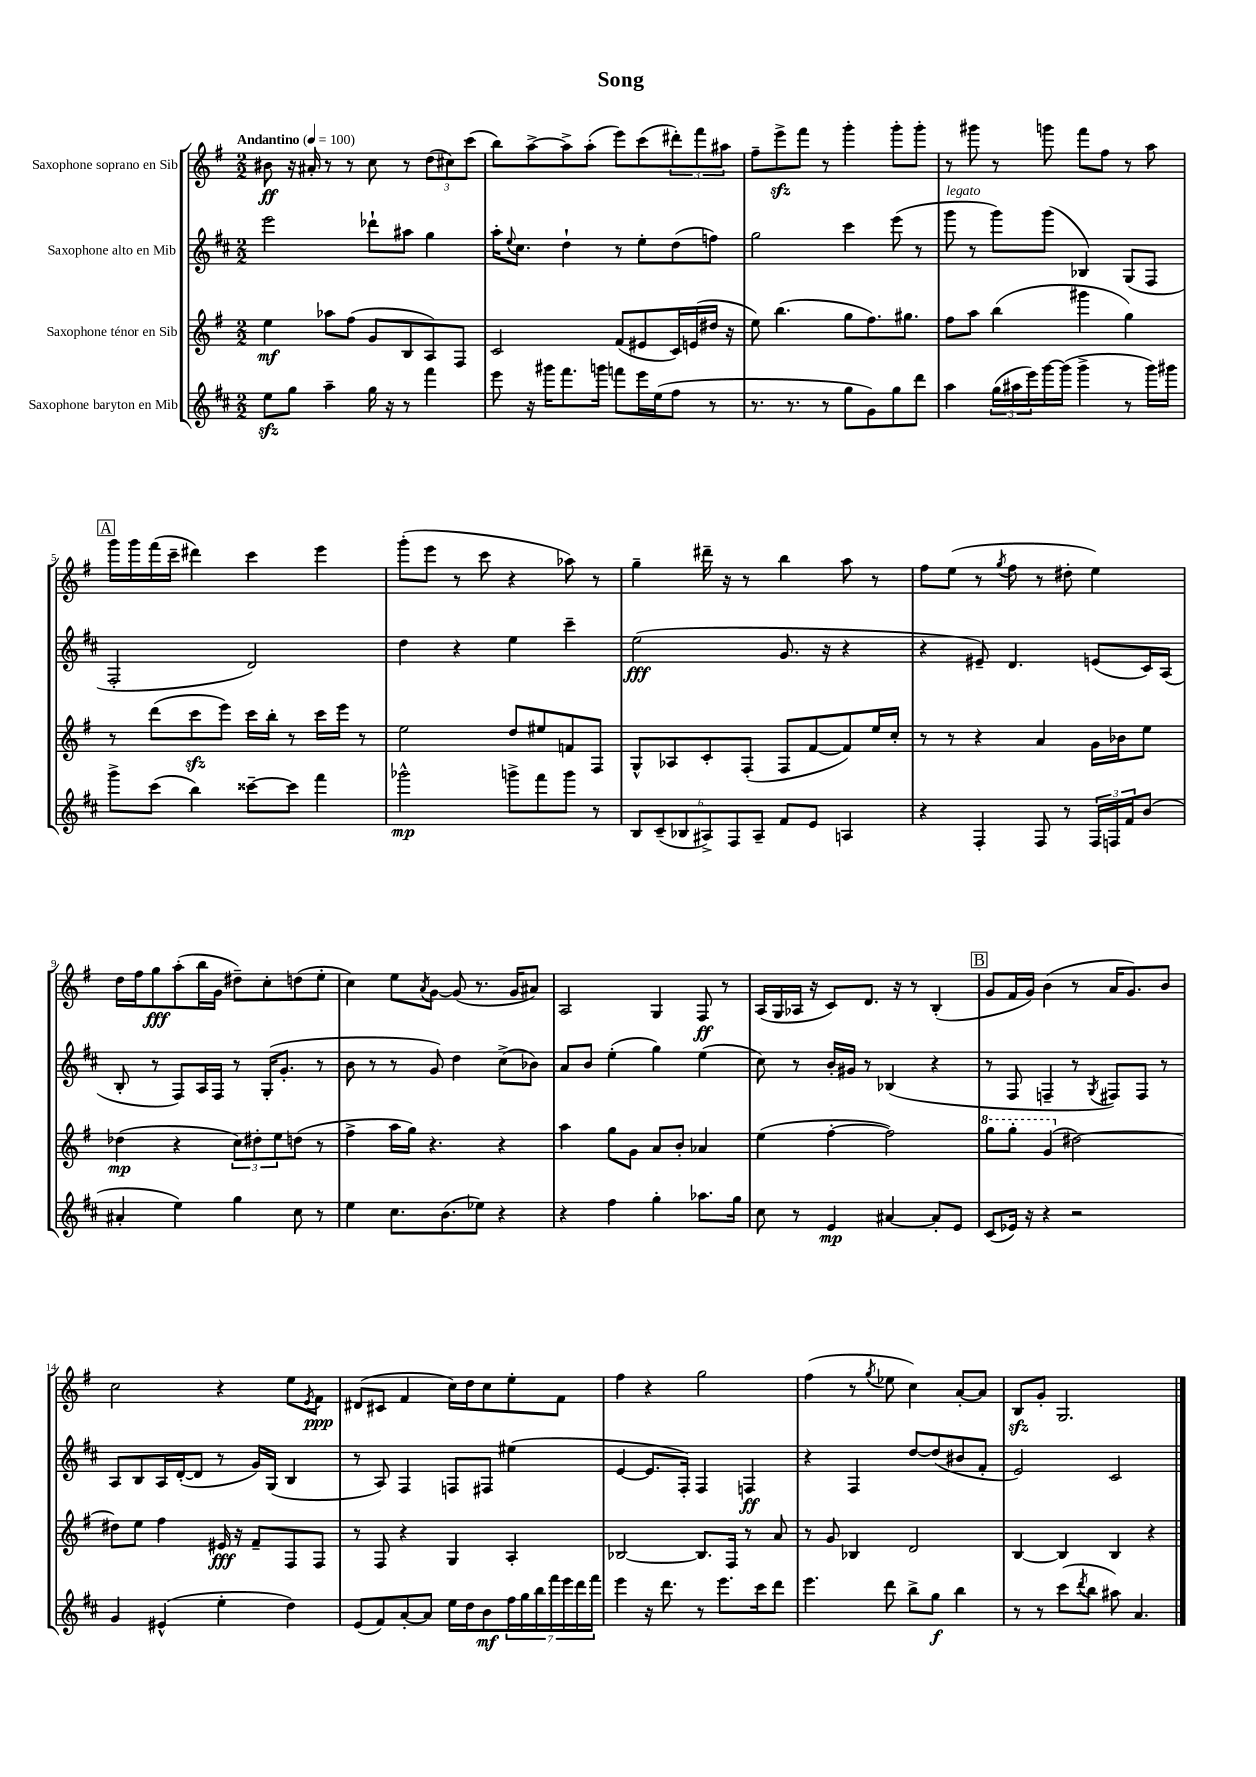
\header { title = "Song" }
<<
\new StaffGroup <<
\new Staff = "s0" \with { instrumentName = "Saxophone soprano en Sib" } {
    \clef treble \key g \major \numericTimeSignature \time 2/2 \tempo "Andantino" 4 = 100
    bis'8\ff r16 ais'16-. r8 r8 c''8 r8 \tuplet 3/2 { d''8( cis''8) c'''8( } |
    b''8) a''8~-> a''8-> a''8-.( e'''8) c'''8( \tuplet 3/2 { dis'''8-.) fis'''8 ais''8 } |
    fis''8-- e'''8->\sfz fis'''8 r8 g'''4-. g'''8-. g'''8-. |
    r8 gis'''8 r8 g'''8 fis'''8 fis''8 r8 a''8 |
    \mark \markup { \box "A" } g'''16 g'''16 fis'''16( c'''16-- dis'''4) c'''4 e'''4 |
    g'''8-.( e'''8 r8 c'''8 r4 aes''8) r8 |
    g''4-- dis'''16-- r16 r8 b''4 a''8 r8 |
    fis''8 e''8( r8 \acciaccatura { g''8 } fis''8 r8 dis''8-. e''4) |
    d''16 fis''16 g''8\fff a''8-.( b''16 g'16 dis''8--) c''8-. d''8( e''8-. |
    c''4) e''8 \acciaccatura { a'8 } g'8~ g'8( r8. g'16 ais'8) |
    a2 g4 fis8\ff r8 |
    a16( g16 aes16 r16 c'8) d'8. r16 r8 b4-.( |
    \mark \markup { \box "B" } g'8 fis'16 g'16) b'4( r8 a'16 g'8.) b'8 |
    c''2 r4 e''8 \acciaccatura { e'8 } fis'8\ppp |
    dis'8( cis'8 fis'4 c''16) d''16 c''8 e''8-. fis'8 |
    fis''4 r4 g''2 |
    fis''4( r8 \acciaccatura { g''8 } ees''8 c''4) a'8~-. a'8 |
    b8\sfz g'8-. g2. \bar "|." |
}
\new Staff = "s1" \with { instrumentName = "Saxophone alto en Mib" } {
    \clef treble \key d \major \numericTimeSignature \time 2/2
    e'''2 des'''8-! ais''8 g''4 |
    a''16-. \appoggiatura { e''8 } cis''8. d''4-! r8 e''8-. d''8( f''8) |
    g''2 cis'''4 e'''8( r8 |
    g'''8^\markup { \italic "legato" } r8 g'''8) g'''8( bes4) g8( fis8 |
    \mark \markup { \box "A" } fis2-. d'2) |
    d''4 r4 e''4 cis'''4-- |
    e''2\fff( g'8. r16 r4 |
    r4 eis'8--) d'4. e'8( cis'16) a16( |
    b8-. r8 fis8) a16 fis16 r8 g16-.( g'8.-. r8 |
    b'8 r8 r8 g'8) d''4 cis''8->( bes'8) |
    a'8 b'8 e''4-.( g''4) e''4( |
    cis''8) r8 b'16-. gis'16 r8 bes4( r4 |
    \mark \markup { \box "B" } r8 fis8 f4-- r8 \acciaccatura { g8 } fis8) fis8 r8 |
    a8 b8 a16 d'16~-.( d'8 r8 g'16) g16( b4 |
    r8 a8) fis4 f8 fis8 eis''4( |
    e'4~ e'8. fis16-.) fis4 f4\ff |
    r4 fis4 d''8~ d''8( bis'8 fis'8-. |
    e'2) cis'2 \bar "|." |
}
\new Staff = "s2" \with { instrumentName = "Saxophone ténor en Sib" } {
    \clef treble \key g \major \numericTimeSignature \time 2/2
    e''4\mf aes''8 fis''8( g'8 b8 a8) fis8 |
    c'2 fis'8( eis'8 c'16) e'16( dis''16 r16 |
    e''8) b''4.( g''8 fis''8.) gis''8. |
    fis''8 a''8 b''4( gis'''4 g''4) |
    \mark \markup { \box "A" } r8 d'''8( c'''8\sfz e'''8) c'''16 b''16-. r8 c'''16 e'''16 r8 |
    e''2 d''8 eis''8 f'8 fis8 |
    g8-^ aes8 c'8-. fis8-.( fis8 fis'8~ fis'8) e''16 c''16-. |
    r8 r8 r4 a'4 g'16 bes'16 e''8 |
    des''4\mp( r4 \tuplet 3/2 { c''8) dis''8-. e''8 } d''8( r8 |
    fis''4-> a''16 g''16) r4. r4 |
    a''4 g''8 g'8 a'8 b'8-. aes'4 |
    e''4( fis''4~-. fis''2) |
    \mark \markup { \box "B" } \ottava #1 g'''8 g'''8-. g''4( \ottava #0 dis''2~) |
    dis''8 e''8 fis''4 eis'16\fff r16 fis'8-- fis8 fis8 |
    r8 fis8 r4 g4 a4-. |
    bes2~ bes8. fis16 r8 a'8 |
    r8 g'8 bes4 d'2 |
    b4~ b4 b4 r4 \bar "|." |
}
\new Staff = "s3" \with { instrumentName = "Saxophone baryton en Mib" } {
    \clef treble \key d \major \numericTimeSignature \time 2/2
    e''8\sfz g''8 a''4-- g''16 r16 r8 fis'''4 |
    e'''8 r16 gis'''16 fis'''8. g'''16 f'''8 e'''16 e''16( fis''8 r8 |
    r8. r8. r8 g''8 g'8) g''8 d'''8 |
    a''4 \tuplet 3/2 { g''16( ais''16 e'''16) } g'''16~ g'''16( g'''4-> r8 g'''16) gis'''16 |
    \mark \markup { \box "A" } g'''8-> cis'''8( b''4) cisis'''8~-- cisis'''8 fis'''4 |
    ges'''2-^\mp g'''8-> fis'''8 g'''8 r8 |
    \tuplet 6/4 { b8 cis'8--( bes8 ais8->) fis8 ais8-- } fis'8 e'8 a4 |
    r4 fis4-. fis8 r8 \tuplet 3/2 { fis16 f16 fis'16 } b'8( |
    ais'4-. e''4) g''4 cis''8 r8 |
    e''4 cis''8. b'8.( ees''8) r4 |
    r4 fis''4 g''4-. aes''8. g''16 |
    cis''8 r8 e'4\mp ais'4~ ais'8-. e'8 |
    \mark \markup { \box "B" } cis'8( ees'16) r16 r4 r2 |
    g'4 eis'4-^( e''4-. d''4) |
    e'8( fis'8) a'8~-. a'8 e''16 d''16 b'8\mf \tuplet 7/4 { fis''16 g''16 b''16 fis'''16 e'''16 d'''16 fis'''16 } |
    e'''4 r16 d'''8. r8 e'''8. cis'''16 d'''8 |
    e'''4. d'''8 b''8-> g''8\f b''4 |
    r8 r8 cis'''8( \acciaccatura { d'''8 } b''8 ais''8) a'4. \bar "|." |
}
>>
>>
